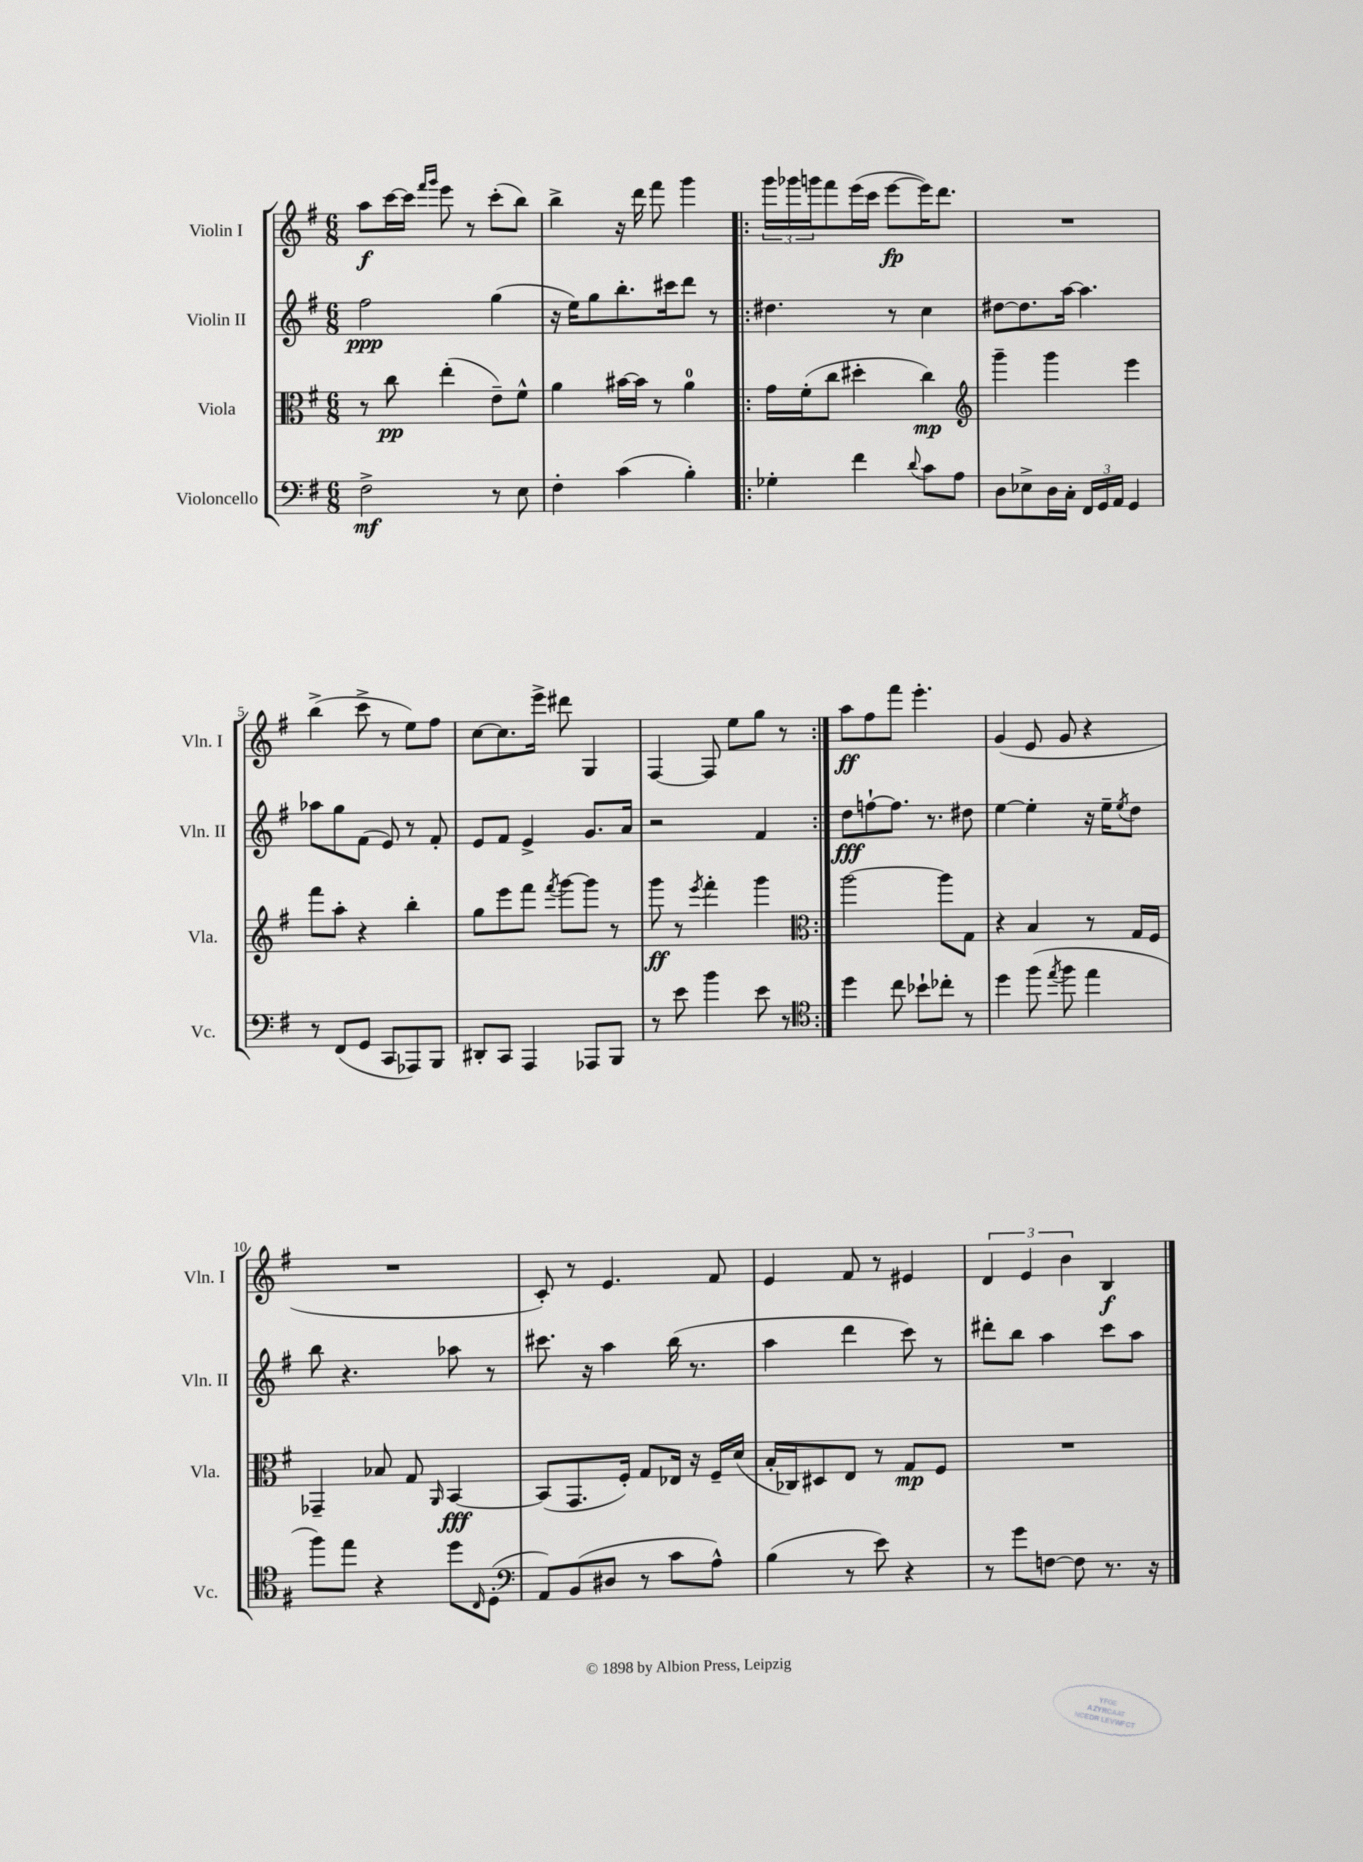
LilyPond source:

<<
\new StaffGroup <<
\new Staff = "s0" \with { instrumentName = "Violin I" shortInstrumentName = "Vln. I" } {
    \clef treble \key g \major \numericTimeSignature \time 6/8
    a''8\f c'''16~ c'''16 \grace { fis'''16 g'''16 } e'''8 r8 c'''8-.( b''8) |
    b''4-> r16 d'''16 fis'''8 g'''4 |
    \repeat volta 2 { \tuplet 3/2 { g'''16 ges'''16 g'''16 } fis'''8 e'''16( c'''16 e'''8~\fp e'''16) d'''8. |
    R2. |
    b''4->( c'''8-> r8 e''8) fis''8 |
    c''8~ c''8. e'''16-> dis'''8 g4 |
    fis4~ fis8 e''8 g''8 r8 | }
    a''8\ff fis''8 fis'''8 e'''4.-. |
    g'4( e'8 g'8 r4 |
    R2. |
    c'8-.) r8 e'4. fis'8 |
    e'4 fis'8 r8 eis'4 |
    \tuplet 3/2 { d'4 e'4 b'4 } b4\f \bar "|." |
}
\new Staff = "s1" \with { instrumentName = "Violin II" shortInstrumentName = "Vln. II" } {
    \clef treble \key g \major \numericTimeSignature \time 6/8
    fis''2\ppp g''4( |
    r16 e''16) g''8 b''8.-. cis'''16 d'''8 r8 |
    \repeat volta 2 { dis''4. r8 c''4 |
    dis''8~ dis''8. a''16~ a''4. |
    aes''8 g''8 fis'8( e'8) r8 fis'8-. |
    e'8 fis'8 e'4-> g'8. a'16 |
    r2 fis'4 | }
    d''8\fff f''8~-! f''8. r8. dis''8 |
    e''4~ e''4-. r16 e''16-- \acciaccatura { e''8 } d''8 |
    b''8 r4. aes''8 r8 |
    cis'''8. r16 a''4 b''16( r8. |
    a''4 d'''4 c'''8) r8 |
    dis'''8-. b''8 a''4 c'''8 a''8 \bar "|." |
}
\new Staff = "s2" \with { instrumentName = "Viola" shortInstrumentName = "Vla." } {
    \clef alto \key g \major \numericTimeSignature \time 6/8
    r8 c''8\pp e''4-.( e'8--) fis'8-^ |
    a'4 bis'16~ bis'16 r8 a'4-0 |
    \repeat volta 2 { g'16 fis'16-.( c''8 dis''4-. c''4\mp) |
    \clef treble g'''4-- g'''4 e'''4 |
    fis'''8 a''8-. r4 b''4-. |
    g''8 e'''8 fis'''8 \acciaccatura { fis'''8 } g'''8~ g'''8 r8 |
    g'''8\ff r8 \acciaccatura { e'''8 } fis'''4-. g'''4 | }
    \clef alto a''2~ a''8 g8 |
    r4 b4 r8 g16 fis16 |
    ges,4-- bes8 g8 \grace { a,16 } b,4~\fff |
    b,8( g,8. fis16-.) g8 ees16 r16 fis16-- d'16( |
    b16-. ces16) dis8 e8 r8 g8\mp fis8 |
    R2. \bar "|." |
}
\new Staff = "s3" \with { instrumentName = "Violoncello" shortInstrumentName = "Vc." } {
    \clef bass \key g \major \numericTimeSignature \time 6/8
    fis2->\mf r8 e8 |
    fis4-. c'4( b4-.) |
    \repeat volta 2 { ges4-. fis'4 \appoggiatura { d'8 } c'8 a8 |
    d8 ees8-> d16 c16-. \tuplet 3/2 { fis,16 g,16 a,16 } g,4 |
    r8 fis,8( g,8 c,8 aes,,8) b,,8 |
    dis,8-. c,8 a,,4 aes,,8 b,,8 |
    r8 e'8 b'4 e'8 r8 | }
    \clef tenor d''4 c''8 bes'8-! ces''8-. r8 |
    d''4 fis''8( \acciaccatura { e''8 } fis''8 e''4 |
    fis''8) e''8 r4 d''8 \grace { c16 } d8-.( |
    \clef bass a,8) b,8( dis8 r8 c'8 a8-^) |
    b4( r8 e'8) r4 |
    r8 g'8 f8~ f8 r8. r16 \bar "|." |
}
>>
>>
